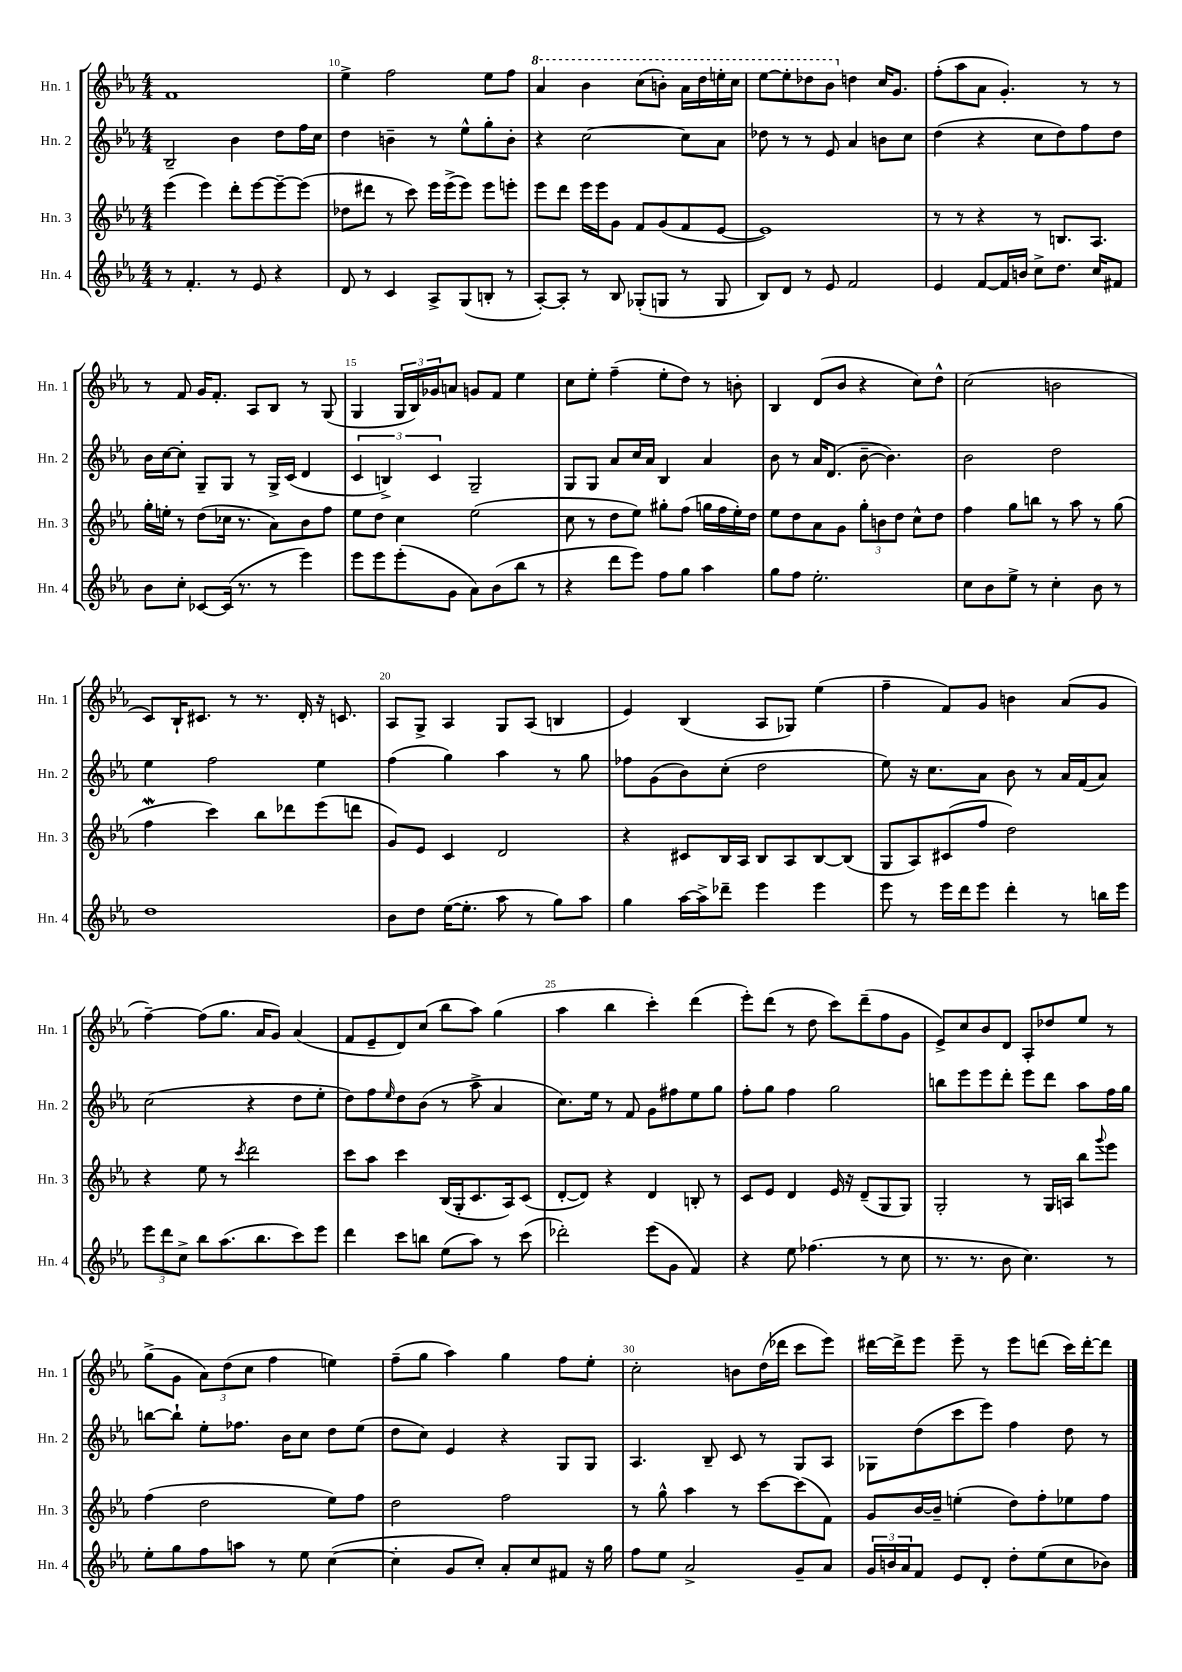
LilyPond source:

<<
\new StaffGroup <<
\new Staff = "s0" \with { instrumentName = "Hn. 1" shortInstrumentName = "Hn. 1" } {
    \clef treble \key ees \major \numericTimeSignature \time 4/4
    f'1 |
    ees''4-> f''2 ees''8 f''8 |
    \ottava #1 aes''4 bes''4 c'''8( b''8-.) aes''16 d'''16 e'''16-. c'''16 |
    ees'''8~ ees'''8-. des'''8 bes''8 \ottava #0 d''!4 c''16 g'8. |
    f''8-.( aes''8 aes'8 g'4.-.) r8 r8 |
    r8 f'8 g'16 f'8.-. aes8 bes8 r8 g8( |
    g4 \tuplet 3/2 { g16 bes16) ges'16 } a'8 g'8 f'8 ees''4 |
    c''8 ees''8-. f''4--( ees''8-. d''8) r8 b'8-. |
    bes4 d'8( bes'8 r4 c''8) d''8-^ |
    c''2( b'2 |
    c'8) bes16-! cis'8. r8 r8. d'16-. r16 c'8. |
    aes8 g8-> aes4 g8 aes8( b4 |
    ees'4) bes4( aes8 ges8) ees''4( |
    f''4-- f'8) g'8 b'4 aes'8( g'8 |
    f''4~--) f''8( g''8. aes'16 g'8) aes'4( |
    f'8 ees'8-- d'8) c''8( bes''8 aes''8) g''4( |
    aes''4 bes''4 c'''4-.) d'''4( |
    ees'''8-.) d'''8( r8 d''8 c'''8) d'''8--( f''8 g'8 |
    ees'8->) c''8 bes'8 d'8 aes8-. des''8 ees''8 r8 |
    g''8->( g'8 \tuplet 3/2 { aes'8) d''8( c''8 } f''4 e''4) |
    f''8--( g''8 aes''4) g''4 f''8 ees''8-. |
    c''2-. b'8 d''16( des'''16 c'''8 ees'''8) |
    dis'''16~ dis'''16-> ees'''8 ees'''8-- r8 ees'''8 d'''8( c'''16) d'''16~-. d'''8 \bar "|." |
}
\new Staff = "s1" \with { instrumentName = "Hn. 2" shortInstrumentName = "Hn. 2" } {
    \clef treble \key ees \major \numericTimeSignature \time 4/4
    bes2-- bes'4 d''8 f''16 c''16 |
    d''4 b'4-- r8 ees''8-^ g''8-. b'8-. |
    r4 c''2~ c''8 aes'8 |
    des''8 r8 r8 ees'8 aes'4 b'8 c''8 |
    d''4( r4 c''8 d''8) f''8 d''8 |
    bes'16 c''16~ c''8-. g8-- g8 r8 g16-> c'16( d'4 |
    \tuplet 3/2 { c'4 b4->) c'4 } g2-- |
    g8 g8 aes'8 c''16 aes'16 bes4 aes'4 |
    bes'8 r8 aes'16 d'8.( bes'8~-- bes'4.) |
    bes'2 d''2 |
    ees''4 f''2 ees''4 |
    f''4( g''4) aes''4 r8 g''8 |
    fes''8 g'8( bes'8) c''8-.( d''2 |
    ees''8) r16 c''8. aes'8 bes'8 r8 aes'16 f'16( aes'8) |
    c''2( r4 d''8 ees''8-. |
    d''8) f''8 \grace { ees''16 } d''8 bes'8( r8 aes''8-> aes'4 |
    c''8.) ees''16 r8 f'8 g'8 fis''8 ees''8 g''8 |
    f''8-. g''8 f''4 g''2 |
    b''8 ees'''8 ees'''8 d'''8-. ees'''8 d'''8 aes''8 f''16 g''16 |
    b''8~ b''8-! ees''8-. fes''8. bes'16 c''8 d''8 ees''8( |
    d''8 c''8) ees'4 r4 g8 g8 |
    aes4. bes8-- c'8 r8 g8 aes8 |
    ges8 d''8( c'''8 ees'''8) f''4 d''8 r8 \bar "|." |
}
\new Staff = "s2" \with { instrumentName = "Hn. 3" shortInstrumentName = "Hn. 3" } {
    \clef treble \key ees \major \numericTimeSignature \time 4/4
    ees'''4( ees'''4) d'''8-. ees'''8~ ees'''8~-- ees'''8( |
    des''8 dis'''8 r8 c'''8) ees'''16 ees'''16->( ees'''8) ees'''8 e'''8-. |
    ees'''8 d'''8 ees'''16 ees'''16 g'8 f'8 g'8( f'8 ees'8~ |
    ees'1) |
    r8 r8 r4 r8 b8. aes8. |
    g''16-. e''16-. r8 d''8( ces''16 r8. aes'8) bes'8 f''8 |
    ees''8 d''8 c''4 ees''2( |
    c''8 r8 d''8 ees''8) gis''8-. f''8( g''16 f''16 ees''16-.) d''16 |
    ees''8 d''8 aes'8 g'8 \tuplet 3/2 { g''8-. b'8 d''8 } c''8-^ d''8 |
    f''4 g''8 b''8 r8 aes''8 r8 g''8( |
    f''4\mordent c'''4) bes''8 des'''8 ees'''8( d'''8 |
    g'8) ees'8 c'4 d'2 |
    r4 cis'8 bes16 aes16 bes8 aes8 bes8~ bes8( |
    g8 aes8) cis'8( f''8 d''2) |
    r4 ees''8 r8 \acciaccatura { c'''8 } d'''2 |
    c'''8 aes''8 c'''4 bes16( g16-. c'8. aes16) c'8( |
    d'8~-. d'8) r4 d'4 b8-. r8 |
    c'8 ees'8 d'4 ees'16 r16 d'8--( g8 g8) |
    g2-. r8 g16 a16 bes''8 \appoggiatura { g'''8 } ees'''8 |
    f''4( d''2 ees''8) f''8 |
    d''2 f''2 |
    r8 g''8-^ aes''4 r8 c'''8~ c'''8( f'8) |
    g'8 bes'16~ bes'16-- e''4-.( d''8) f''8-. ees''8 f''8 \bar "|." |
}
\new Staff = "s3" \with { instrumentName = "Hn. 4" shortInstrumentName = "Hn. 4" } {
    \clef treble \key ees \major \numericTimeSignature \time 4/4
    r8 f'4.-. r8 ees'8 r4 |
    d'8 r8 c'4 aes8-> g8( b8-. r8 |
    aes8~-.) aes8-. r8 bes8 ges8-.( g8 r8 g8 |
    bes8) d'8 r8 ees'8 f'2 |
    ees'4 f'8~ f'16 b'16 c''8-> d''8. c''16 fis'8 |
    bes'8 c''8-. ces'8~ ces'16( r8. r8 ees'''4) |
    ees'''8 ees'''8 ees'''8-.( g'8 aes'8) bes'8( bes''8 r8 |
    r4 d'''8 ees'''8) f''8 g''8 aes''4 |
    g''8 f''8 ees''2.-. |
    c''8 bes'8 ees''8-> r8 c''4-. bes'8 r8 |
    d''1 |
    bes'8 d''8 ees''16~( ees''8.-. aes''8 r8 g''8) aes''8 |
    g''4 aes''16~ aes''16-> des'''8-- ees'''4 ees'''4 |
    ees'''8 r8 ees'''16 d'''16 ees'''8 d'''4-. r8 b''16 ees'''16 |
    \tuplet 3/2 { ees'''8 d'''8 c''8-> } bes''8 aes''8.( bes''8. c'''8) ees'''8 |
    d'''4 c'''8 b''8 ees''8( aes''8) r8 c'''8( |
    des'''2-.) ees'''8( g'8 f'4) |
    r4 ees''8 fes''4.( r8 c''8 |
    r8. r8. bes'8 c''4.) r8 |
    ees''8-. g''8 f''8 a''8 r8 ees''8 c''4~( |
    c''4-. g'8 c''8-.) aes'8-. c''8 fis'8 r16 g''16 |
    f''8 ees''8 aes'2-> g'8-- aes'8 |
    \tuplet 3/2 { g'16 b'16 aes'16 } f'8 ees'8 d'8-. d''8-. ees''8( c''8 bes'8) \bar "|." |
}
>>
>>
\layout { \context { \Score currentBarNumber = #9 \override BarNumber.break-visibility = ##(#f #t #t) barNumberVisibility = #(every-nth-bar-number-visible 5) } }
